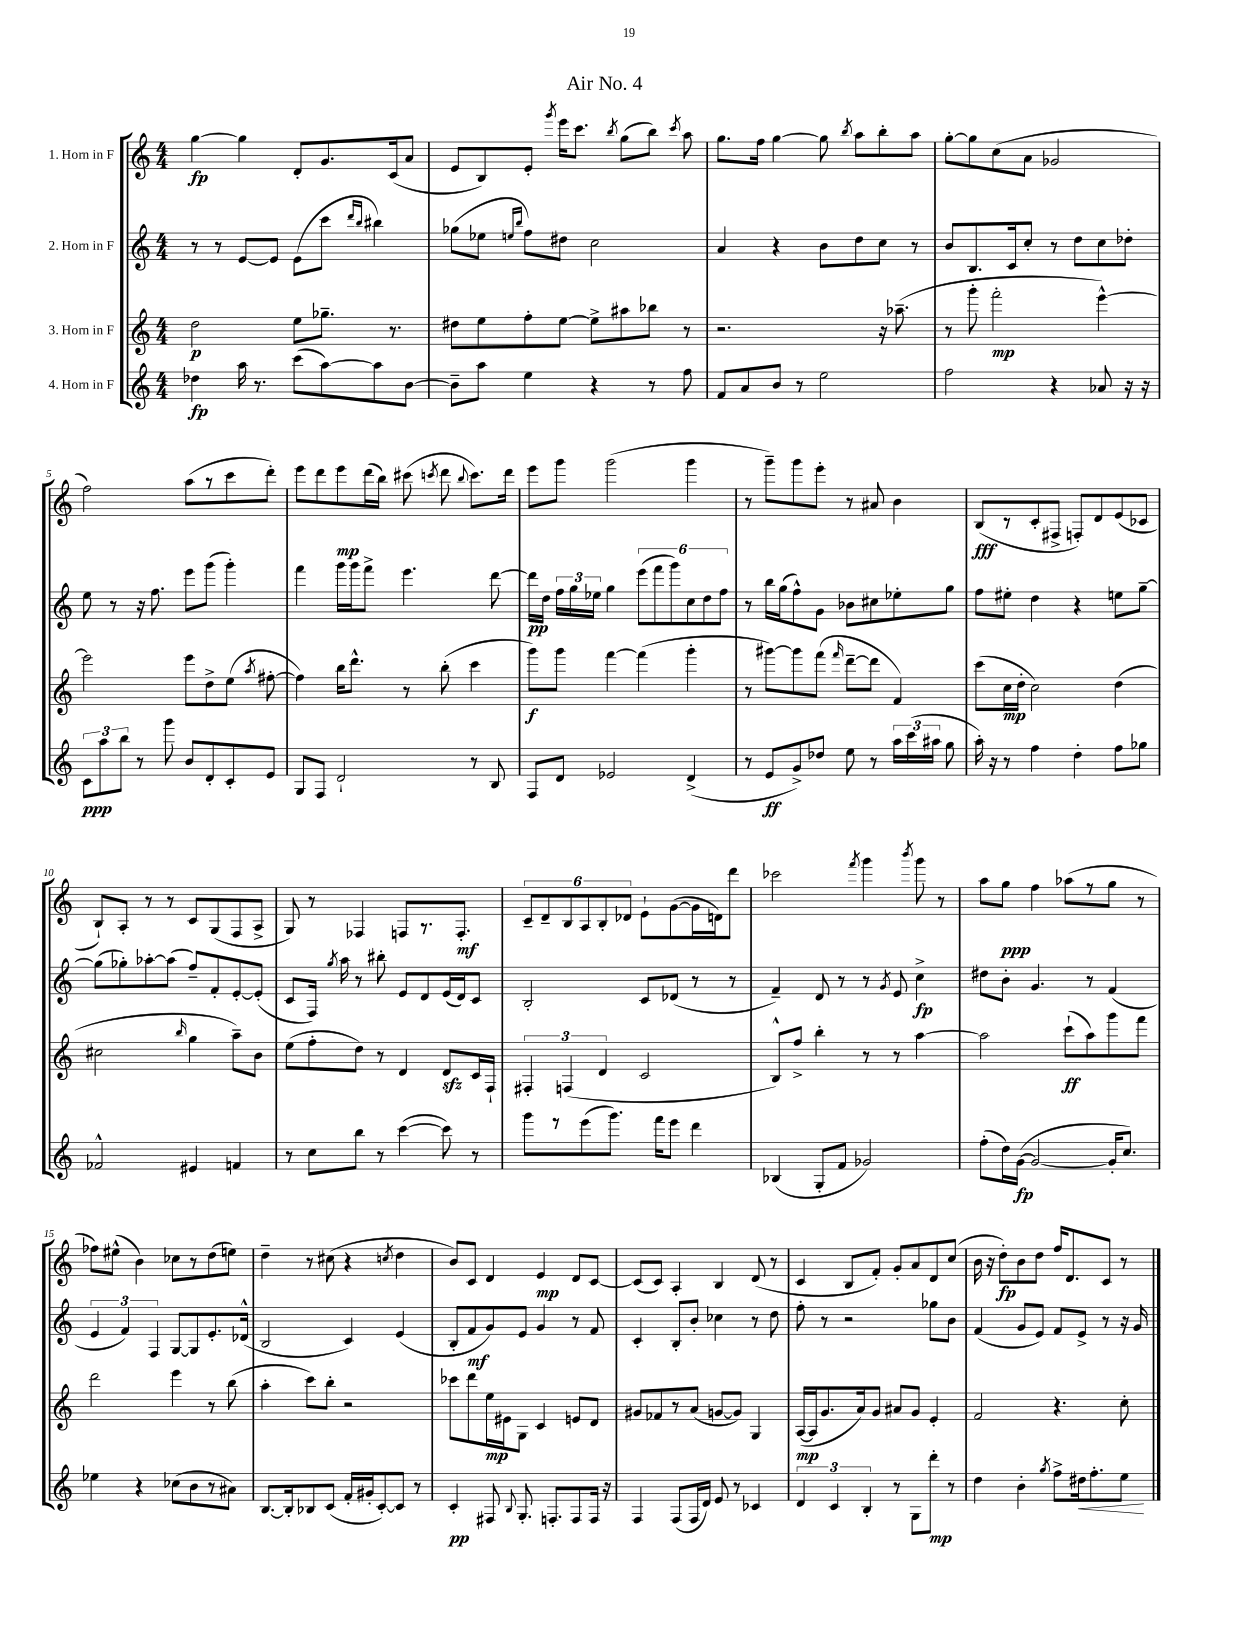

**kern	**dynam	**kern	**dynam	**kern	**dynam	**kern	**dynam
*part4	*part4	*part3	*part3	*part2	*part2	*part1	*part1
*staff4	*staff4	*staff3	*staff3	*staff2	*staff2	*staff1	*staff1
*I"4. Horn in F	*	*I"3. Horn in F	*	*I"2. Horn in F	*	*I"1. Horn in F	*
*clefG2	*	*clefG2	*	*clefG2	*	*clefG2	*
*k[]	*	*k[]	*	*k[]	*	*k[]	*
*M4/4	*	*M4/4	*	*M4/4	*	*M4/4	*
=1	=1	=1	=1	=1	=1	=1	=1
4dd-X\	fp	2dd\	p	8r	.	[4gg\	fp
.	.	.	.	8r	.	.	.
16aa\	.	.	.	[8e/L	.	4gg\]	.
8.r	.	.	.	.	.	.	.
.	.	.	.	8e/J]	.	.	.
(8ccc\L	.	8ee\L	.	(8e\L	.	8d'/L	.
[8aa\)	.	8.gg-X~\J	.	8ccc\J	.	8.g/	.
.	.	.	.	16qqddd/LL	.	.	.
.	.	.	.	16qqbb/JJ	.	.	.
8aa\]	.	.	.	4bb#X\)	.	.	.
.	.	8.r	.	.	.	(16c/k	.
[8b\J	.	.	.	.	.	8a/J	.
=2	=2	=2	=2	=2	=2	=2	=2
8b~\L]	.	8dd#X\L	.	(8gg-X\L	.	8e/L	.
8aa\J	.	8ee\	.	8ee-X\J	.	8B/)	.
.	.	.	.	16qqeen/LL	.	.	.
.	.	.	.	16qqbb/JJ	.	.	.
4ee\	.	8ff'\	.	8ff\L)	.	8e'/J	.
.	.	.	.	.	.	8qggg/	.
.	.	[8ee\J	.	8dd#X\J	.	16eee\KL	.
.	.	.	.	.	.	8.ccc\J	.
4r	.	8ee^\L]	.	2cc\	.	.	.
.	.	.	.	.	.	8qbb/	.
.	.	8aa#X\	.	.	.	(8gg\L	.
8r	.	8bb-X\J	.	.	.	8bb\J)	.
.	.	.	.	.	.	8qccc/	.
8ff\	.	8r	.	.	.	8aa\	.
=3	=3	=3	=3	=3	=3	=3	=3
8f/L	.	2.r	.	4a/	.	8.gg\L	.
8a/	.	.	.	.	.	.	.
.	.	.	.	.	.	16ff\Jk	.
8b/J	.	.	.	4r	.	[4gg\	.
8r	.	.	.	.	.	.	.
2ee\	.	.	.	8b\L	.	8gg\]	.
.	.	.	.	.	.	8qbb/	.
.	.	.	.	8dd\	.	8aa\L	.
.	.	16r	.	8cc\J	.	8bb'\	.
.	.	(8.aa-X~\	.	.	.	.	.
.	.	.	.	8r	.	8aa\J	.
=4	=4	=4	=4	=4	=4	=4	=4
2ff\	.	8r	.	8b/L	.	[8gg'\L	.
.	.	8ggg'\	.	8.B/	.	8gg\]	.
.	.	2fff'\	mp	.	.	(8cc\	.
.	.	.	.	16c/k	.	.	.
.	.	.	.	8cc'/J	.	8a\J	.
4r	.	.	.	8r	.	2g-X/	.
.	.	.	.	8dd\L	.	.	.
8a-X/	.	[4eee^^\)	.	8cc\	.	.	.
16r	.	.	.	8dd-X'\J	.	.	.
16r	.	.	.	.	.	.	.
!!LO:LB:g=z
=5	=5	=5	=5	=5	=5	=5	=5
12c\L	ppp	2eee\]	.	8ee\	.	2ff\)	.
12aa\	.	.	.	.	.	.	.
.	.	.	.	8r	.	.	.
12bb\J	.	.	.	.	.	.	.
8r	.	.	.	16r	.	.	.
.	.	.	.	8.ff\	.	.	.
8ggg\	.	.	.	.	.	.	.
8b/L	.	8eee\L	.	8eee\L	.	(8aa\L	.
8d'/	.	8dd^\	.	(8ggg\J	.	8r	.
8c'/	.	(8ee\J	.	4ggg'\)	.	8ccc\	.
.	.	8qaa/	.	.	.	.	.
8e/J	.	[8ff#X'\	.	.	.	8ddd'\J)	.
=6	=6	=6	=6	=6	=6	=6	=6
8G/L	.	4ff#\])	.	4fff\	.	8eee\L	.
8F/J	.	.	.	.	.	8ddd\	.
2d`/	.	16bb\KL	.	16ggg\LL	.	8eee\	mp
.	.	8.ddd^^\J	.	16ggg\J	.	.	.
.	.	.	.	8fff^\J	.	(16ddd\L	.
.	.	.	.	.	.	16bb\JJ)	.
.	.	8r	.	4.eee\	.	(8ccc#X\	.
.	.	.	.	.	.	8qcccn/	.
.	.	(8bb'\	.	.	.	8ddd\	.
.	.	.	.	.	.	8qqbb/	.
8r	.	4ccc\	.	.	.	8.ccc\L)	.
8B/	.	.	.	[8ddd\	.	.	.
.	.	.	.	.	.	16ddd\Jk	.
=7	=7	=7	=7	=7	=7	=7	=7
8F/L	.	8ggg\L)	f	16ddd\LL]	pp	8eee\L	.
.	.	.	.	16dd\JJ	.	.	.
8d/J	.	8ggg\J	.	24ff\LL	.	8ggg\J	.
.	.	.	.	24gg\	.	.	.
.	.	.	.	24ee-X\JJ	.	.	.
2e-X/	.	[4fff\	.	4gg\	.	(2ggg\	.
.	.	(4fff\]	.	(12eee\L	.	.	.
.	.	.	.	12fff\	.	.	.
.	.	.	.	12ggg\)	.	.	.
(4d^/	.	4ggg'\	.	12cc\	.	4ggg\	.
.	.	.	.	12dd\	.	.	.
.	.	.	.	12ff\J	.	.	.
=8	=8	=8	=8	=8	=8	=8	=8
8r	.	8r	.	8r	.	8r	.
8e/L	ff	[8ggg#X\L)	.	16bb\LL	.	8ggg~\L)	.
.	.	.	.	(16gg\J	.	.	.
8g^/)	.	8ggg#\]	.	8ff^^\)	.	8ggg\	.
8dd-X/J	.	(8fff\J	.	8g\J	.	8eee'\J	.
.	.	16qqfff/	.	.	.	.	.
8ee\	.	[8ddd~\L	.	8b-X\L	.	8r	.
8r	.	8ddd\J]	.	8cc#X\	.	8a#X/	.
24aa\LL	.	4f/)	.	8ee-X'\	.	4b\	.
(24ccc\	.	.	.	.	.	.	.
24aa#X\JJ	.	.	.	.	.	.	.
8gg\	.	.	.	8gg\J	.	.	.
=9	=9	=9	=9	=9	=9	=9	=9
16aa'\)	.	(8ccc\L	.	8ff\L	.	(8B/L	fff
16r	.	.	.	.	.	.	.
8r	.	16cc\L	mp	8ee#X'\J	.	8r	.
.	.	16dd'\JJ	.	.	.	.	.
4ff\	.	2cc\)	.	4dd\	.	8c'/	.
.	.	.	.	.	.	8F#X^/J	.
4dd'\	.	.	.	4r	.	8Fn'/L)	.
.	.	.	.	.	.	8d/	.
8ff\L	.	(4dd\	.	8een\L	.	(8e/	.
8gg-X\J	.	.	.	[8gg~\J	.	8c-X/J	.
!!LO:LB:g=z
=10	=10	=10	=10	=10	=10	=10	=10
2f-X^^/	.	2cc#X\	.	(8gg\L]	.	8B`/L)	.
.	.	.	.	8gg-X'\)	.	8A'/J	.
.	.	.	.	[8aa-X'\	.	8r	.
.	.	.	.	(8aa-\J]	.	8r	.
.	.	16qqbb/	.	.	.	.	.
4e#X/	.	4gg\	.	8ff~/L)	.	8c/L	.
.	.	.	.	8f'/	.	(8G/	.
4fn/	.	8aa~\L)	.	[8e'/	.	8F/	.
.	.	8b\J	.	(8e'/J]	.	8A^/J	.
=11	=11	=11	=11	=11	=11	=11	=11
8r	.	(8ee\L	.	8c/L	.	8G/)	.
8cc\L	.	8ff'\	.	16F/Jk)	.	8r	.
.	.	.	.	8qgg/	.	.	.
.	.	.	.	16aa\	.	.	.
8bb\J	.	8dd\J)	.	8r	.	4F-X/	.
8r	.	8r	.	8bb#X'\	.	.	.
([4ccc\	.	4d/	.	8e/L	.	8Fn/L	.
.	.	.	.	8d/	.	8.r	.
8ccc\])	.	8dzz/L	.	(16e/L	.	.	.
.	.	.	.	16d/J)	.	8.F'/J	mf
8r	.	16c/L	.	8c/J	.	.	.
.	.	16F`/JJ	.	.	.	.	.
=12	=12	=12	=12	=12	=12	=12	=12
8ggg\L	.	6F#X'/	.	2B'/	.	12c~/L	.
.	.	.	.	.	.	12d~/	.
8r	.	.	.	.	.	.	.
.	.	(6Fn/	.	.	.	12B/	.
(8eee\	.	.	.	.	.	12A/	.
.	.	6d/	.	.	.	12B'/	.
8.ggg\J)	.	.	.	.	.	.	.
.	.	.	.	.	.	12d-X/J	.
.	.	2c/	.	8c/L	.	8e`\L	.
16fff\KL	.	.	.	.	.	.	.
8eee\J	.	.	.	(8d-X/J	.	([8g\	.
4ddd\	.	.	.	8r	.	16g\L]	.
.	.	.	.	.	.	16dn\J)	.
.	.	.	.	8r	.	8ddd\J	.
=13	=13	=13	=13	=13	=13	=13	=13
(4B-X/	.	8B^^/L)	.	4f~/)	.	2ccc-X\	.
.	.	8ff^/J	.	.	.	.	.
8G'/L	.	4bb'\	.	8d/	.	.	.
8f/J	.	.	.	8r	.	.	.
.	.	.	.	.	.	8qfff/	.
2g-X/)	.	8r	.	8r	.	4ggg\	.
.	.	.	.	8qg/	.	.	.
.	.	8r	.	8e/	.	.	.
.	.	.	.	.	.	8qbbb/	.
.	.	[4aa\	.	4cc^\	fp	8ggg\	.
.	.	.	.	.	.	8r	.
=14	=14	=14	=14	=14	=14	=14	=14
(8ff'\L	.	2aa\]	.	8dd#X\L	.	8aa\L	.
16dd\L)	.	.	.	8b'\J	.	8gg\J	ppp
([16g\JJ	fp	.	.	.	.	.	.
2g/_	.	.	.	4.g/	.	4ff\	.
.	.	(8ccc`\L	ff	.	.	(8aa-X\L	.
.	.	8aa\)	.	8r	.	8r	.
16g'/KL]	.	8ggg\	.	(4f/	.	8gg\J	.
8.cc/J)	.	.	.	.	.	.	.
.	.	8fff\J	.	.	.	8r	.
!!LO:LB:g=z
=15	=15	=15	=15	=15	=15	=15	=15
4ee-X\	.	2ddd\	.	6e/	.	8ff-X\L)	.
.	.	.	.	.	.	(8ee#X^^\J	.
.	.	.	.	6f/)	.	.	.
4r	.	.	.	.	.	4b\)	.
.	.	.	.	6F/	.	.	.
(8cc-X\L	.	4eee\	.	[8G/L	.	8cc-X\L	.
8b\	.	.	.	8G/]	.	8r	.
8r	.	8r	.	8.e'/	.	(8dd\	.
8a#X\J)	.	(8bb\	.	.	.	8een\J)	.
.	.	.	.	(16d-X^^/Jk	.	.	.
=16	=16	=16	=16	=16	=16	=16	=16
[8.B/L	.	4aa'\	.	2B/	.	4dd~\	.
16B'/k]	.	.	.	.	.	.	.
8B-X/	.	8ccc\L)	.	.	.	8r	.
(8c/J	.	8bb'\J	.	.	.	(8cc#X\	.
16f'/LL	.	2r	.	4c/)	.	4r	.
16g#X'/J	.	.	.	.	.	.	.
[8c'/)	.	.	.	.	.	.	.
.	.	.	.	.	.	8qccn/	.
8c/J]	.	.	.	(4e/	.	4dd\	.
8r	.	.	.	.	.	.	.
=17	=17	=17	=17	=17	=17	=17	=17
4c'/	pp	8ccc-X\L	.	8B'/L	.	8b/L)	.
.	.	8ddd\	.	8f/	mf	8c/J	.
8F#X/	.	16ee\L	mp	8g/)	.	4d/	.
.	.	16e#X\J	.	.	.	.	.
8qqB/	.	.	.	.	.	.	.
8.G'/	.	8G\J	.	8e/J	.	.	.
.	.	4c/	.	4g/	.	4e/	mp
8.Fn'/L	.	.	.	.	.	.	.
8F/	.	8en/L	.	8r	.	8d/L	.
16F/Jk	.	8d/J	.	8f/	.	[8c/J	.
16r	.	.	.	.	.	.	.
=18	=18	=18	=18	=18	=18	=18	=18
4F/	.	8g#X/L	.	4c'/	.	(8c/L]	.
.	.	8f-X/	.	.	.	8c/J)	.
(8F/L	.	8r	.	8B'/L	.	4A'/	.
16F/L	.	(8a/J	.	8b'/J	.	.	.
16d/JJ)	.	.	.	.	.	.	.
8e/	.	[8gn/L	.	4cc-X\	.	4B/	.
8r	.	8g/J])	.	.	.	.	.
4c-X/	.	4G/	.	8r	.	(8d/	.
.	.	.	.	8dd\	.	8r	.
=19	=19	=19	=19	=19	=19	=19	=19
6d/	.	([16A/LL	mp	8ff'\	.	4c/	.
.	.	16A/J]	.	.	.	.	.
.	.	8.g/	.	8r	.	.	.
6c/	.	.	.	.	.	.	.
.	.	.	.	2r	.	8B/L	.
.	.	16a/k)	.	.	.	.	.
6B'/	.	.	.	.	.	.	.
.	.	8g/J	.	.	.	8f'/J)	.
8r	.	8a#X/L	.	.	.	8g'/L	.
8G\L	.	8g/J	.	.	.	8a/	.
8ddd'\J	mp	4e'/	.	8gg-X\L	.	8d/	.
8r	.	.	.	8b\J	.	(8cc/J	.
=20	=20	=20	=20	=20	=20	=20	=20
4dd\	.	2f/	.	(4f/	.	16b\	.
.	.	.	.	.	.	16r	.
.	.	.	.	.	.	8dd'\L)	fp
4b'\	.	.	.	8g/L	.	8b\	.
.	.	.	.	8e/J)	.	8dd\J	.
8qgg/	.	.	.	.	.	.	.
8ff^\L	.	4.r	.	8f/L	.	16ff/KL	.
.	.	.	.	.	.	8.d/	.
!	!LO:HP:b	!	!	!	!	!	!
16dd#X\k	<	.	.	8e^/J	.	.	.
8.ff'\	.	.	.	.	.	.	.
.	.	.	.	8r	.	8c/J	.
8ee\J	.	8cc'\	.	16r	.	8r	.
.	.	.	.	16g/	.	.	.
.	[	.	.	.	.	.	.
==	==	==	==	==	==	==	==
*-	*-	*-	*-	*-	*-	*-	*-
